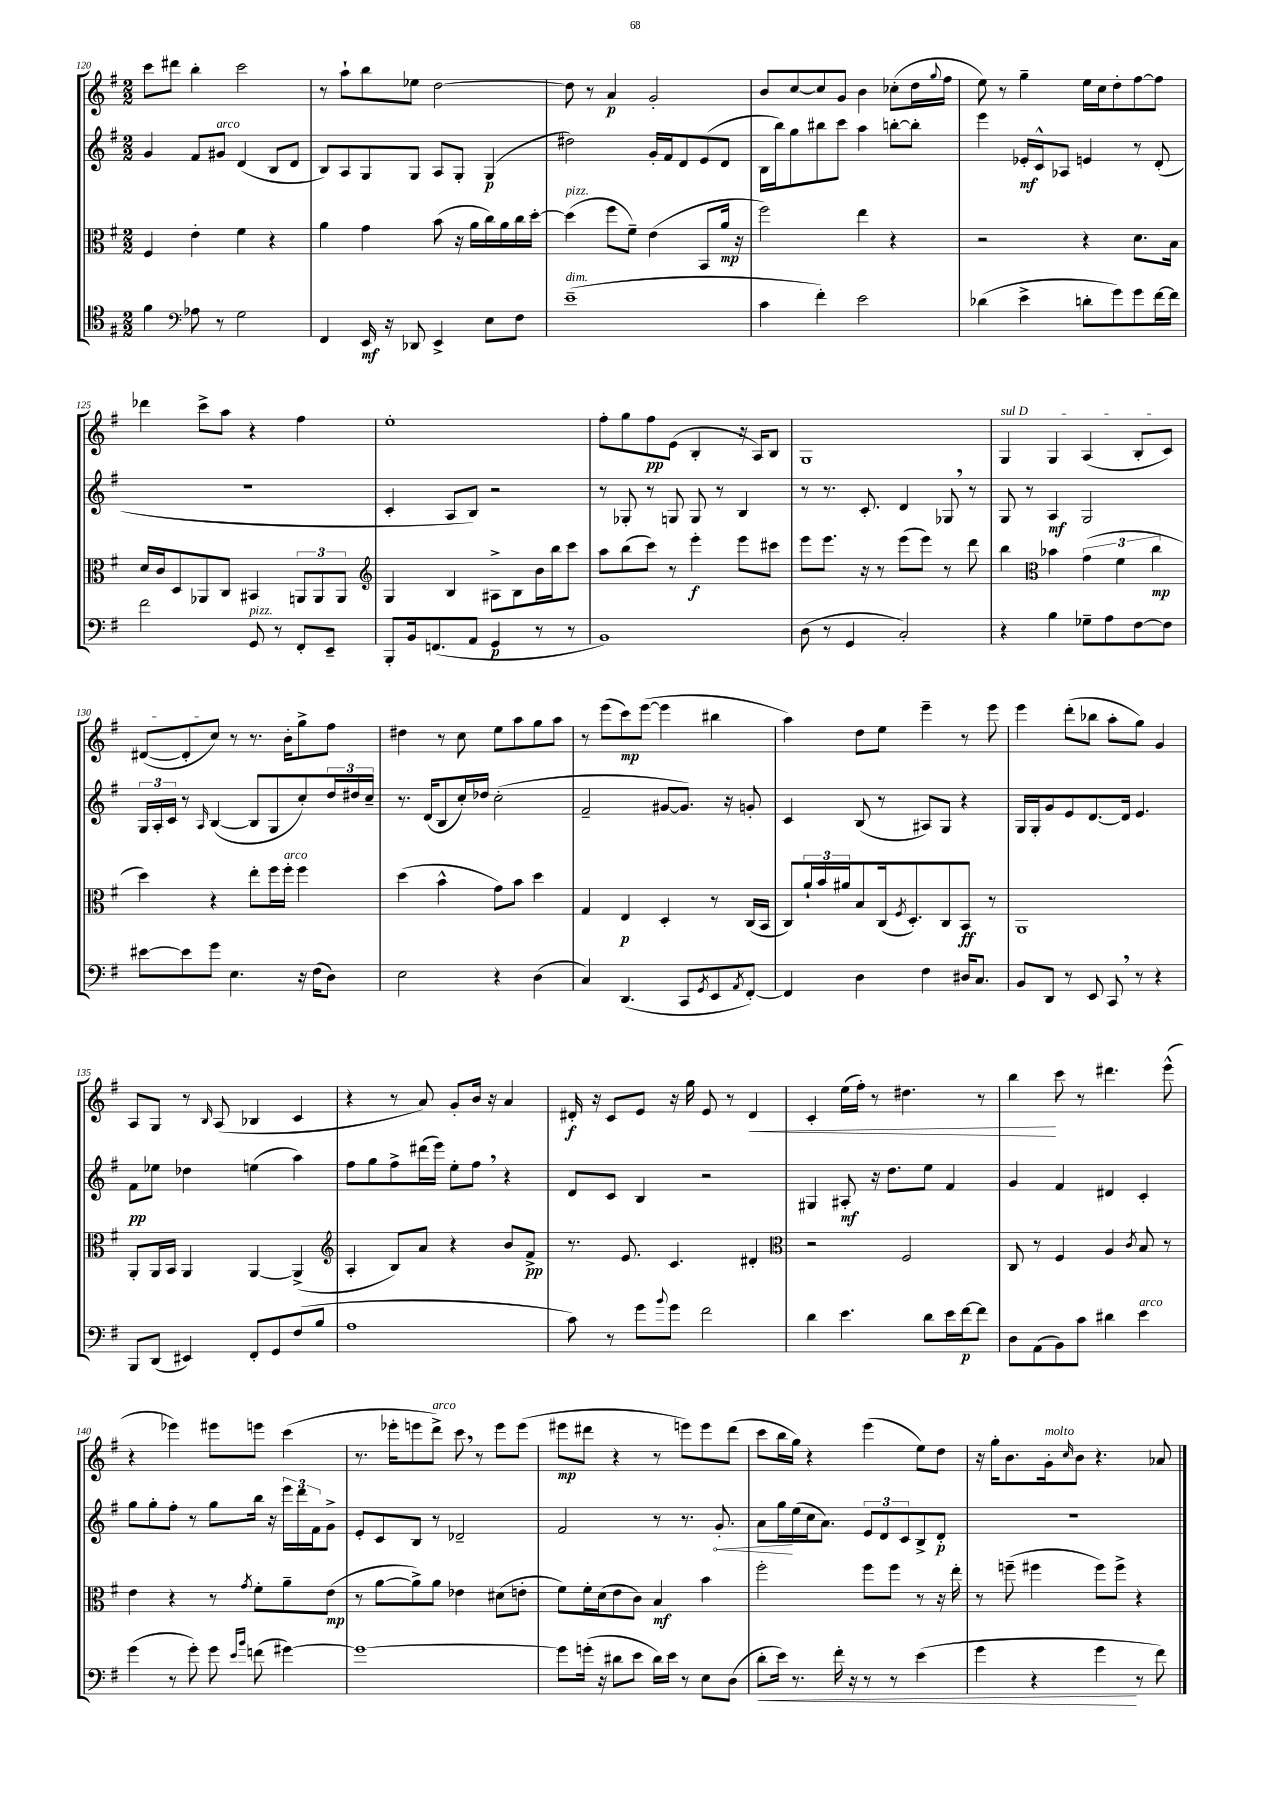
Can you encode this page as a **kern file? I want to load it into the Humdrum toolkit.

**kern	**kern	**kern	**kern
*staff4	*staff3	*staff2	*staff1
*clefC4	*clefC3	*clefG2	*clefG2
*k[f#]	*k[f#]	*k[f#]	*k[f#]
*M2/2	*M2/2	*M2/2	*M2/2
4f#	4F#	4g	8ccc
.	.	.	8ddd#
*clefF4	*	*	*
8A-	4e'	8f#	4bb'
8r	.	8g#	.
2G	4f#	(4d	2ccc
.	4r	8B	.
.	.	8d	.
=	=	=	=
4FF#	4a	8B)	8r
.	.	8A	8aa`
16EE	4g	8G	8bb
16r	.	.	.
8DD-	.	8G	8ee-
4EE^	(8b	8A	[2dd
.	16r	8G'	.
.	16a	.	.
8E	16cc)	(4G	.
.	16a	.	.
8F#	16cc	.	.
.	[16dd'	.	.
=	=	=	=
(1e~	(4dd]	2dd#)	8dd]
.	.	.	8r
.	8ff#	.	4a
.	8f#~)	.	.
.	(4e	16g'	2g'
.	.	16f#	.
.	.	8d	.
.	8BB	(8e	.
.	16a	8d	.
.	16r	.	.
=	=	=	=
4c	2ff#)	16B	8b
.	.	16bb)	.
.	.	8gg	[8cc
4f#')	.	8bb#	8cc]
.	.	8ccc	8g
2e	4ee	4aa	4b
.	4r	[8bb'	(8cc-'
.	.	8bb']	16dd
.	.	.	8qqgg
.	.	.	16ff#
=	=	=	=
(4d-	2r	4eee	8ee)
.	.	.	8r
4e^	.	16e-'	4gg~
.	.	16c^^	.
.	.	8A-	.
8d'	4r	4e	16ee
.	.	.	16cc
8g)	.	.	8dd'
8g	8.d	8r	[8ff#
[16f#	.	(8d'	8ff#]
16f#]	16B	.	.
=	=	=	=
2f#	16d	1r	4ddd-
.	16c	.	.
.	8D	.	.
.	8AA-	.	8ccc^
.	8C	.	8aa
8GG	4BB#	.	4r
8r	.	.	.
8FF#'	12AA	.	4ff#
.	12AA	.	.
8EE~	.	.	.
.	12AA	.	.
=	=	=	=
*	*clefG2	*	*
8BBB'	4G	4c'	1ee'
16BB	.	.	.
(8.FF	.	.	.
.	4B	8A	.
8AA	.	8B)	.
4GG	8A#^	2r	.
.	8B	.	.
8r	16b	.	.
.	16bb	.	.
8r	8ccc	.	.
=	=	=	=
1BB)	8aa	8r	8ff#'
.	(8bb	8G-'	8gg
.	8ccc)	8r	8ff#
.	8r	8G	(8e
.	4eee'	8G	4B'
.	.	8r	.
.	8eee	4B	16r
.	.	.	16A)
.	8ccc#	.	8B
=	=	=	=
(8D	8eee	8r	1G
8r	8.eee	8.r	.
4GG	.	.	.
.	16r	8.c'	.
.	8r	.	.
2C')	(8eee	4d	.
.	8eee)	.	.
.	8r	8G-	.
.	8ddd	8r	.
=	=	=	=
4r	4bb	8G	4G
.	.	8r	.
*	*clefC3	*	*
4B	4b-	4A	4G
8G-~	(6g	2G	(4A
8A	.	.	.
.	6f#	.	.
[8F#	.	.	8B'
.	6cc	.	.
8F#]	.	.	8c)
=	=	=	=
[8e#	4dd)	24G	([8d#
.	.	24A'	.
.	.	24c	.
8e#]	.	8r	8d#']
.	.	16qqA	.
8g	4r	([4B	8cc)
4.E	.	.	8r
.	8ee'	8B]	8.r
.	16ff#	8G	.
.	16ff#'	.	16b'
16r	4ff#	8cc')	8gg^
(16F#	.	.	.
8D)	.	24dd	8ff#
.	.	24dd#	.
.	.	24cc~	.
=	=	=	=
2E	(4dd	8.r	4dd#
.	.	(16d	.
.	4b^^	8B	8r
.	.	16cc')	8cc
.	.	16dd-	.
4r	8g)	(2cc'	8ee
.	8b	.	8aa
(4D	4dd	.	8gg
.	.	.	8aa
=	=	=	=
4C)	4G	2f#~	8r
.	.	.	(8eee
(4.DD	4E	.	8ccc)
.	.	.	([8eee
.	4D'	[8g#	4eee]
8CC	.	8.g#])	.
8qGG	.	.	.
8EE	8r	.	4bb#
.	.	16r	.
8qAA	.	.	.
[8FF#')	(16C	8g'	.
.	16BB	.	.
=	=	=	=
4FF#]	8C)	4c	4aa)
.	24a`	.	.
.	24b	.	.
.	24a#	.	.
4D	8B	(8B	8dd
.	(16C	8r	8ee
.	8qF#	.	.
.	8.D')	.	.
4F#	.	8A#)	4eee~
.	8C	8G	.
16D#	8BB	4r	8r
8.C	.	.	.
.	8r	.	8eee
=	=	=	=
8BB	1AA	16G	4eee
.	.	16G'	.
8DD	.	8g	.
8r	.	8e	(8ddd'
8EE	.	[8.d	8bb-
8CC	.	.	8aa'
.	.	16d]	.
8r	.	4.e	8gg)
4r	.	.	4g
=	=	=	=
8BBB	8AA'	8f#	8A
(8DD	16AA	8ee-	8G
.	16BB	.	.
4EE#)	4AA	4dd-	8r
.	.	.	16qqB
.	.	.	(8A
8FF#'	[4AA	(4ee	4B-
8GG	.	.	.
(8F#	(4AA^]	4aa)	4c
8B	.	.	.
=	=	=	=
*	*clefG2	*	*
1A	4A'	8ff#	4r
.	.	8gg	.
.	8B)	8ff#^	8r
.	8a	(16ddd#	8a)
.	.	16eee)	.
.	4r	8ee'	8g'
.	.	8ff#	16b
.	.	.	16r
.	8b	4r	4a
.	8f#^	.	.
=	=	=	=
8c)	8.r	8d	16d#'
.	.	.	16r
8r	.	8c	8c
.	8.e	.	.
8g	.	4B	8e
8qqb	.	.	.
8g	4.c	.	16r
.	.	.	16gg
2f#	.	2r	8e
.	.	.	8r
.	4d#'	.	4d#
=	=	=	=
*	*clefC3	*	*
4d	2r	4G#	4c'
4.e	.	8A#'	(16ee
.	.	.	16ff#')
.	.	16r	8r
.	.	8.dd	.
.	2F#	.	4.dd#
8d	.	8ee	.
16e	.	4f#	.
[16f#	.	.	.
8f#]	.	.	8r
=	=	=	=
8D	8C	4g	4bb
(8AA	8r	.	.
8BB)	4F#	4f#	8ccc
8c	.	.	8r
4d#	4A	4d#	4.ddd#
.	8qc	.	.
4e	8B	4c'	.
.	8r	.	(8eee^^
=	=	=	=
(4g	4e	8gg	4r
.	.	8gg'	.
8r	4r	8ff#'	4eee-)
8g')	.	8r	.
8g	8r	8gg	8eee#
16qqe	.	.	.
16qqb	8qg	.	.
(8f	8f#'	16bb	8eee
.	.	16r	.
[4g#)	8a~	24eee	(4ccc
.	.	24ddd	.
.	.	24f#	.
.	(8e	8g^	.
=	=	=	=
1g#_	8r	8e'	8.r
.	[8a	8c	.
.	.	.	16eee-'
.	8a^])	8B	8eee
.	8a	8r	8ddd^)
.	4e-	2d-~	8ccc
.	.	.	8r
.	(8d#	.	8eee
.	8e'	.	(8eee
=	=	=	=
8g#]	8f#)	2f#	8eee#
(16g'	16f#'	.	8ddd#
16r	(16d	.	.
8d#	8e	.	4r
8e	8c)	.	.
16d#)	4B	8r	8r
16e	.	.	.
8r	.	8.r	8eee)
8E	4b	.	8eee
.	.	8.g'	.
(8D	.	.	(8ddd#
=	=	=	=
8d'	2ff#'	8a	8ccc
16e)	.	16gg	16bb
8.r	.	(16ee	16gg)
.	.	16cc	4r
.	.	8.a)	.
16f#'	.	.	.
16r	.	.	.
8r	8ff#	12e	(4eee
.	.	12d	.
8r	8ff#	.	.
.	.	12c	.
(4e	8r	8B^	8ee)
.	16r	8d'	8dd
.	16ee'	.	.
=	=	=	=
4g	8r	1r	16r
.	.	.	16gg'
.	(8ff~	.	8.b
4r	4ff#	.	.
.	.	.	16g'
.	.	.	16qqcc
.	.	.	8b
4g	8ff#)	.	4.r
.	8ff#^	.	.
8r	4r	.	.
8f#)	.	.	8a-
==	==	==	==
*-	*-	*-	*-
